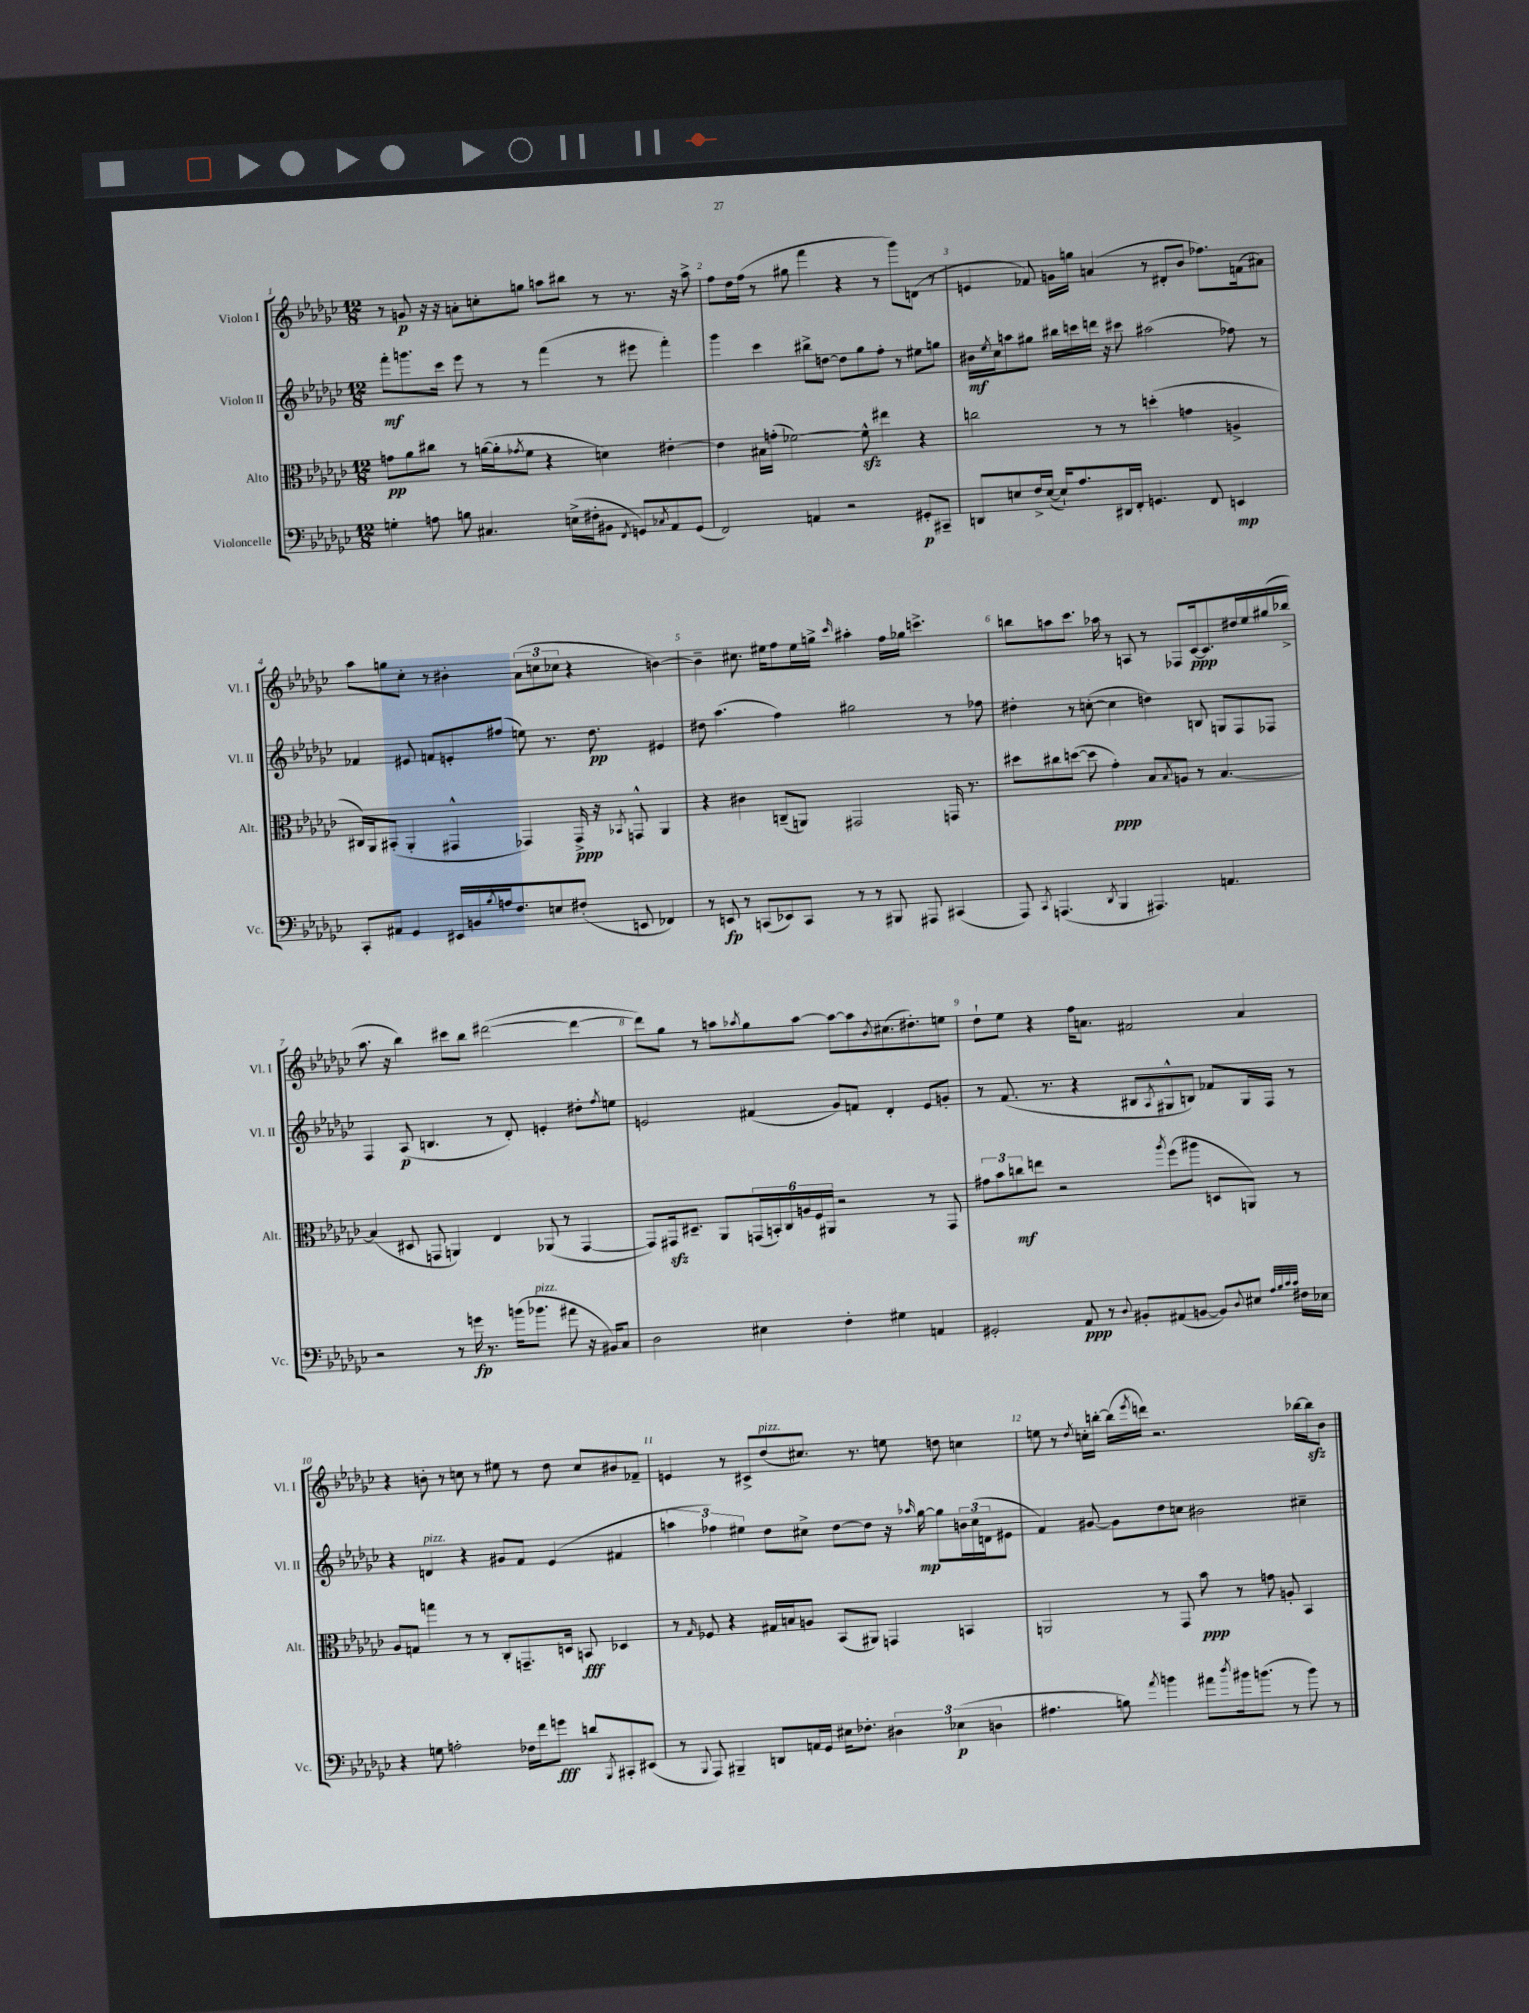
<<
\new StaffGroup <<
\new Staff = "s0" \with { instrumentName = "Violon I" shortInstrumentName = "Vl. I" } {
    \clef treble \key ges \major \numericTimeSignature \time 12/8
    r8 g'8\p r16 r16 a'8-. c''8-. g''8 a''8 bis''8 r8 r8. r16 a''8-> |
    f''8 des''16 f''16( r8 gis''8 f'''4 r4 r8 ges'''8) d'8( r8 |
    e'4 fes'8) g'16 g''16 a'4( r8 dis'8-. bes'8 fes''8.) f'16( ais'8) |
    aes''8 g''8 ces''8-. r8 bis'4-. \tuplet 3/2 { aes'8( c''8 ces''8 } r4 b'4~) |
    b'4-- cis''8. eis''16 f''8 eis''16 g''16-> \grace { ces'''16 } ais''4-. f''16 ges''16 c'''4.-> |
    b''8 a''8 ces'''8. aes''16 r8 a8 r8 fes8 ces'16~\ppp ces'8. dis''16 ees''16 gis''16( bes''16-> |
    aes''8. r16 bes''4) cis'''8 bes''8 dis'''2~( dis'''4~ |
    dis'''8) ges''8 r8 a''8 \acciaccatura { aes''8 } ges''8 aes''8~ aes''8~ aes''8 \acciaccatura { bes'8 } cis''8.( dis''8.-.) e''8 |
    des''8-! ees''8 r4 f''16 a'8. fis'2 a'4 |
    r4 b'8-. r8 c''8 r8 eis''8 r8 des''8 c''8 bis'8 fes'8-- |
    e'4 r8 cis'8-> des''8^\markup { \italic "pizz." }( cis''8.) r8. e''8 d''8 c''4 |
    e''8 r8 \acciaccatura { des''8 } c''16-. b''16~-. b''16( \acciaccatura { ees'''8 } d'''16) r2. bes''16~ bes''16\sfz bes'8 \bar "|." |
}
\new Staff = "s1" \with { instrumentName = "Violon II" shortInstrumentName = "Vl. II" } {
    \clef treble \key ges \major \numericTimeSignature \time 12/8
    f'''8-.\mf g'''8. ces'''16 ees'''8 r8 r8 f'''4( r8 eis'''8 f'''4-.) |
    ges'''4 ces'''4 bis''8-> d''8~ d''8 ges''8 f''8-. r8 eis''8 g''8 |
    bis'16\mf \acciaccatura { ees''8 } ces''16 a''8 gis''8 bis''16 c'''16 d'''16 r16 cis'''8 ais''2( fes''8) r8 |
    fes'4 eis'8 f'8 e'8-. fis''8( e''8) r8. des''8.\pp eis'4 |
    dis''8 aes''4.( f''4) gis''2 r8 fes''8 |
    dis''4-. r8 c''8~-.( c''4 d''4) b8 g8 f8 fes8 |
    f4 aes8\p( b4. r8 des'8-.) e'4-. dis''8-. \acciaccatura { f''8 } e''8 |
    e'2 fis'4( ges'8) f'8 des'4-. e'8 g'8-. |
    r8 f'8.( r8. r4 bis8 \acciaccatura { aes8 } gis8-^ b8) fes'8 gis16 f16 r8 |
    r4 d'4^\markup { \italic "pizz." } r4 gis'8 f'8 ees'4( fis'4 |
    \tuplet 3/2 { a''4 fes''4) eis''4 } des''8 cis''8-> des''8~ des''8 r16 \grace { aes''16 } ges''16~\mp ges''8 \tuplet 3/2 { b'16 cis''16( d'16 } eis'8 |
    f'4) gis'8~ gis'8 des''8 c''8 bis'2 cis''4-- \bar "|." |
}
\new Staff = "s2" \with { instrumentName = "Alto" shortInstrumentName = "Alt." } {
    \clef alto \key ges \major \numericTimeSignature \time 12/8
    g'8\pp aes'8 cis''8 r8 a'16~( a'16-. \acciaccatura { ges'8 } f'8 r4 d'4) eis'4~-. |
    eis'4 bis16 g'16-.( fes'2~) fes'8-^\sfz eis''4 r4 |
    c''2 r8 r8 d''4-.( g'4 a4-> |
    cis16) aes,16 bis,8-.( aes,4-. gis,4-^ ges,4) ges,16->\ppp r16 \acciaccatura { bes,8 } g,8-^ aes,4 |
    r4 cis'4 c8--( a,8) gis,2 g,16 r8. |
    dis''8 cis''8 d''8~( d''8 ges'4-.\ppp) bes8 \acciaccatura { bes8 } a8 r8 bes4.~ |
    bes4( dis8 g,8 a,4) ees4 aes,8( r8 g,4~ |
    g,8) gis,16\sfz dis8.-- aes,8 \tuplet 6/4 { g,16( b,16-.) ces16 a16 f16 ais,16 } r2 r8 g,8 |
    \tuplet 3/2 { gis'8 bes'8 c''8\mf } e''8 r2 \acciaccatura { aes''8 } f''8( ais''8 d8 a,8) r8 |
    aes8 g8 g''4 r8 r8 ces8-. g,8.-- d16 b,8\fff des4 |
    r8 \grace { ges16 } fes8 r4 gis16 b16 a8 bes,8( ais,8) g,4 b,4 |
    a,2 r8 ges,8 bes'8\ppp r8 g'8 a8-. bes,4 \bar "|." |
}
\new Staff = "s3" \with { instrumentName = "Violoncelle" shortInstrumentName = "Vc." } {
    \clef bass \key ges \major \numericTimeSignature \time 12/8
    g4-. a8 b8 cis4. e16->( fis16-. bis,8 \acciaccatura { f,8 } g,8) \acciaccatura { ces8 } aes,8 g,8( |
    f,2) a,4 r2 gis,8-.\p cis,8-- |
    d,8 e8 f16-> e16~( e16-!) aes8. dis,16 f,16-. g,4. f,8 e,4\mp |
    ces,8-. ais,8 ges,4 eis,16 b,16 \acciaccatura { bes8 } a16 f8. e8 fis8-.( e,8 fes,4) |
    r8 e,8\fp r8 c,8( ees,8) c,8 r8 r8 bis,,8 ais,,8 cis,4( |
    aes,,8) \acciaccatura { ces,8 } a,,4.( \acciaccatura { des,8 } bes,,4 ais,,4.) a,4. |
    r2 r8 g'16\fp r8. b'16( bes'8.^\markup { \italic "pizz." } ais'8 r16 bis,16) ces8 |
    des2 eis4 f4-. gis4 a,4 |
    gis,2-. aes,8\ppp r8 \appoggiatura { des8 } bis,8-. ais,8( b,8~ b,8) \appoggiatura { des8 } eis8 \grace { aes32 bes32 ces'32 ces'32 } fis16 ees16 |
    r4 g8 a2-. fes16 f'16 g'8\fff d'8 \acciaccatura { bes,,8 } cis,8-. eis,8( |
    r8 \appoggiatura { bes,,8 } aes,,8) bis,,4-- d,8 a,16 ges,16 eis16 fes8.-. \tuplet 3/2 { dis4 ees4\p( d4 } |
    ais4. b8) \acciaccatura { aes'8 } b'4 ais'8 \acciaccatura { des''8 } bis'16 b'8.( r8 b'8) r8 \bar "|." |
}
>>
>>
\layout { \context { \Score \override BarNumber.break-visibility = ##(#f #t #t) barNumberVisibility = #all-bar-numbers-visible } }
